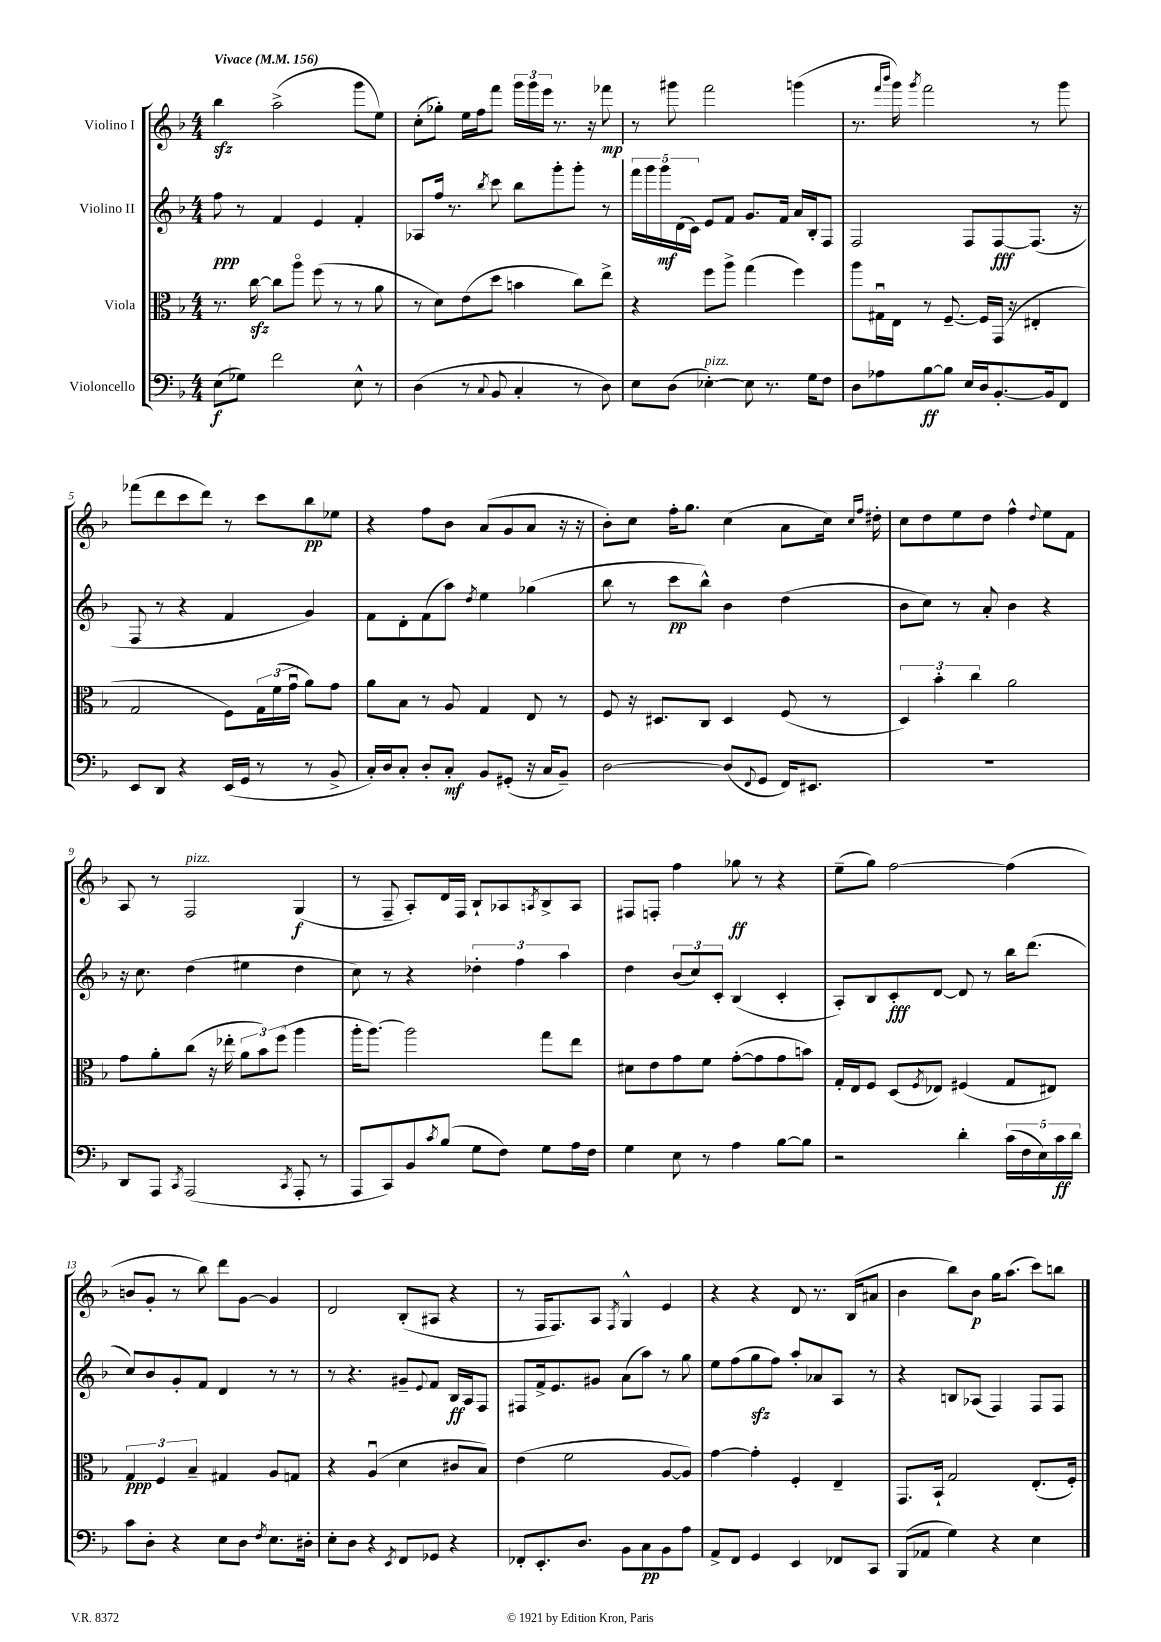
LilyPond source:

<<
\new StaffGroup <<
\new Staff = "s0" \with { instrumentName = "Violino I" } {
    \clef treble \key f \major \numericTimeSignature \time 4/4 \tempo "Vivace" 4 = 156
    bes''4\sfz a''2->( g'''8 e''8) |
    c''8-.( ges''8-.) e''16 f''16 f'''8 \tuplet 3/2 { g'''16 g'''16 e'''16 } r8. r16 fes'''8\mp |
    r8 gis'''8 f'''2 g'''4( |
    r8. \grace { f'''16 bes'''16 } g'''16) \acciaccatura { g'''8 } f'''2 r8 g'''8 |
    fes'''8( d'''8 c'''8 d'''8) r8 c'''8 bes''8\pp ees''8 |
    r4 f''8 bes'8 a'8( g'8 a'8 r16 r16 |
    bes'8-.) c''8 f''16-. g''8. c''4( a'8 c''16) \grace { c''16 f''16 } dis''16-. |
    c''8 d''8 e''8 d''8 f''4-^ \appoggiatura { d''8 } e''8 f'8 |
    a8 r8 f2^\markup { \italic "pizz." } g4\f( |
    r8 f8-- a8-.) d'16 f16 bes8-! aes8 \acciaccatura { a8 } bes8-> a8 |
    fis8 f8-. f''4 ges''8\ff r8 r4 |
    e''8--( g''8) f''2~ f''4( |
    b'8 g'8-. r8 bes''8) d'''8 g'8~ g'4 |
    d'2 bes8-.( ais8 r4 |
    r8 f16 f8.) a8 \acciaccatura { f8 } g4-^ e'4 |
    r4 r4 d'8 r8. bes16( ais'8 |
    bes'4 bes''8) bes'8\p g''16 a''8.( c'''8) b''8 \bar "|." |
}
\new Staff = "s1" \with { instrumentName = "Violino II" } {
    \clef treble \key f \major \numericTimeSignature \time 4/4
    f''8\ppp r8 f'4 e'4 f'4-. |
    aes8 f''16 r8. \acciaccatura { bes''8 } c'''8 bes''8 g'''8-. g'''8-. r8 |
    \tuplet 5/4 { f'''16 g'''16 g'''16\mf d'16( c'16) } e'8 f'8 g'8. f'16 a'16 bes16-. f8 |
    f2 f8 f8~\fff f8.( r16 |
    f8 r8 r4 f'4 g'4) |
    f'8 d'8-. f'8( a''8) \acciaccatura { d''8 } e''4 ges''4( |
    bes''8 r8 c'''8\pp bes''8-^) bes'4 d''4( |
    bes'8 c''8) r8 a'8-. bes'4 r4 |
    r16 c''8. d''4( eis''4 d''4 |
    c''8) r8 r4 \tuplet 3/2 { des''4-. f''4 a''4 } |
    d''4 \tuplet 3/2 { bes'8( c''8) c'8-. } bes4( c'4-. |
    a8-.) bes8 c'8-.\fff d'8~ d'8 r8 bes''16 d'''8.( |
    c''8) bes'8 g'8-. f'8 d'4 r8 r8 |
    r8 r4. gis'8-- \appoggiatura { e'8 } f'8 bes16\ff a16 f8 |
    fis8 f'16-> e'8. gis'8 a'8( a''8) r8 g''8 |
    e''8 f''8( g''8\sfz f''8) a''8-. aes'8 a8 r8 |
    r4 b8 aes8( f4) f8 f8 \bar "|." |
}
\new Staff = "s2" \with { instrumentName = "Viola" } {
    \clef alto \key f \major \numericTimeSignature \time 4/4
    r8. c''16~\sfz c''8 a''8\flageolet f''8( r8 r8 a'8 |
    r8 d'8) e'8( d''8 b'4 c''8) e''8-> |
    r4 f''8 a''8-> g''4( f''4) |
    a''8 gis16\downbow e16 r8 f8.~-- f16 g,16( r16 eis4-. |
    g2 f8) \tuplet 3/2 { g16 f'16( g'16\downbow } a'8) g'8 |
    a'8 bes8 r8 a8 g4 e8 r8 |
    f8 r16 dis8. c8 dis4 f8( r8 |
    \tuplet 3/2 { d4) bes'4-. c''4 } a'2 |
    g'8 a'8-. c''8( r16 ees''16-. \tuplet 3/2 { a'8 bes'8) f''8( } a''4 |
    a''16-. a''8.~) a''2 g''8 e''8 |
    dis'8 e'8 g'8 f'8 g'8~-.( g'8 g'8 b'8) |
    g16-. e16 f8 d8( \acciaccatura { f8 } ees8) fis4( g8 eis8) |
    \tuplet 3/2 { g4\ppp f4 bes4-- } gis4 a8 g8 |
    r4 a4\downbow( d'4 cis'8 bes8) |
    e'4( f'2 a8~ a8) |
    g'4~ g'4-. f4-. e4-- |
    g,8. bes,16-! g2 e8.-.( f16-.) \bar "|." |
}
\new Staff = "s3" \with { instrumentName = "Violoncello" } {
    \clef bass \key f \major \numericTimeSignature \time 4/4
    e8\f( ges8) f'2 e8-^ r8 |
    d4( r8 \appoggiatura { c8 } bes,8 c4-. r8 d8) |
    e8 d8( ees4~-.^\markup { \italic "pizz." }) ees8 r8. g16 f8 |
    d8 aes8 bes8~\ff bes8 e16 d16 bes,8.~-. bes,16 f,8 |
    e,8 d,8 r4 e,16( g,16 r8 r8 bes,8-> |
    c16-.) d16 c8-. d8-. c8-.\mf bes,8 gis,8-.( r16 c16 bes,8--) |
    d2~ d8( \appoggiatura { f,8 } g,8 f,16) eis,8. |
    R1 |
    d,8 a,,8 \acciaccatura { c,8 } a,,2( \acciaccatura { c,8 } a,,8-. r8 |
    a,,8 c,8) bes,8 \acciaccatura { c'8 } bes8( g8 f8) g8 a16 f16 |
    g4 e8 r8 a4 bes8~ bes8 |
    r2 d'4-. \tuplet 5/4 { c'16( f16 e16) c'16\ff d'16 } |
    c'8 d8-. r4 e8 d8 \acciaccatura { f8 } e8. dis16-. |
    e8-. d8 r4 \acciaccatura { e,8 } f,8 ges,8 r4 |
    fes,8-. e,8.-. d8. bes,8 c8\pp bes,8 a8 |
    a,8-> f,8 g,4 e,4 fes,8 c,8 |
    bes,,8( aes,8 g4) r4 e4 \bar "|." |
}
>>
>>
